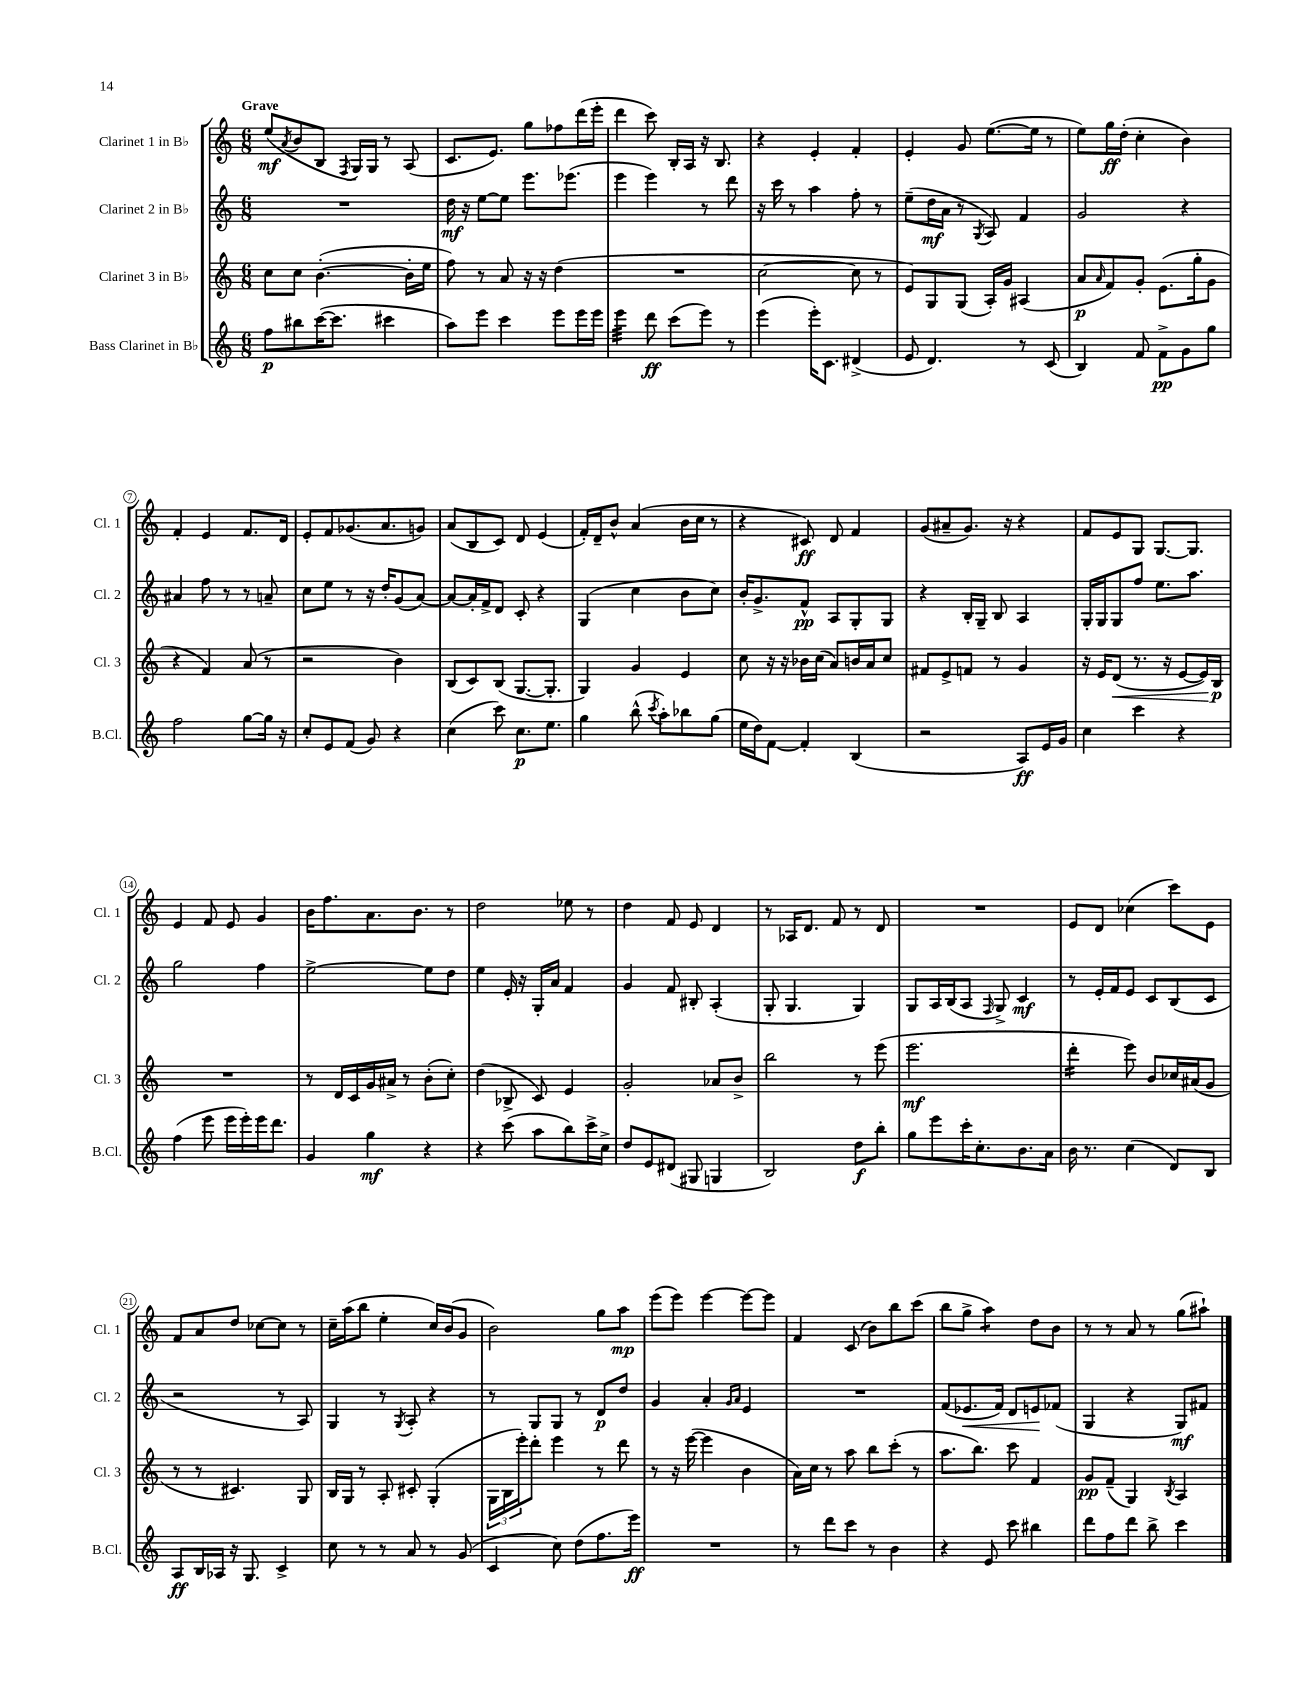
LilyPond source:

<<
\new StaffGroup <<
\new Staff = "s0" \with { instrumentName = "Clarinet 1 in Bb" shortInstrumentName = "Cl. 1" } {
    \clef treble \key c \major \numericTimeSignature \time 6/8 \tempo "Grave"
    e''8\mf( \acciaccatura { a'8 } b'8 b8 \acciaccatura { f8 } g16) g16 r8 a8( |
    c'8. e'8.) g''8 fes''8 d'''16( e'''16-. |
    d'''4 c'''8) b16-. a16 r16 b8. |
    r4 e'4-. f'4-. |
    e'4-. g'8 e''8.~( e''16 r8 |
    e''8) g''16\ff d''16-.( c''4-. b'4) |
    f'4-. e'4 f'8. d'16 |
    e'8-. f'8 ges'8.( a'8. g'8) |
    a'8( b8 c'8) d'8 e'4( |
    f'16-.) d'16-- b'8-^ a'4( b'16 c''16 r8 |
    r4 cis'8\ff) d'8 f'4 |
    g'8( ais'8-- g'8.) r16 r4 |
    f'8 e'8 g8 g8.~ g8. |
    e'4 f'8 e'8 g'4 |
    b'16 f''8. a'8. b'8. r8 |
    d''2 ees''8 r8 |
    d''4 f'8 e'8 d'4 |
    r8 aes16 d'8. f'8 r8 d'8 |
    R2. |
    e'8 d'8 ces''4( c'''8) e'8 |
    f'8 a'8 d''8 ces''8~ ces''8 r8 |
    c''16-- a''16( b''8 e''4-. c''16) b'16( g'8 |
    b'2) g''8 a''8\mp |
    e'''8( e'''8) e'''4~ e'''8~ e'''8 |
    f'4 c'8( b'8) b''8 c'''8( |
    b''8 g''8-> a''4:8) d''8 b'8 |
    r8 r8 a'8 r8 g''8( ais''8-!) \bar "|." |
}
\new Staff = "s1" \with { instrumentName = "Clarinet 2 in Bb" shortInstrumentName = "Cl. 2" } {
    \clef treble \key c \major \numericTimeSignature \time 6/8
    R2. |
    d''16\mf r16 e''8~ e''8 e'''8. ees'''8.( |
    e'''4 e'''4) r8 d'''8 |
    r16 c'''16 r8 a''4 f''8-. r8 |
    e''8--( d''16\mf a'16 r8 \acciaccatura { g8 } a8) f'4 |
    g'2 r4 |
    ais'4 f''8 r8 r8 a'8-- |
    c''8 e''8 r8 r16 d''16-. g'8( a'8~) |
    a'8~ a'16-. f'16-> d'8 c'8-. r4 |
    g4( c''4 b'8 c''8) |
    b'16-. g'8.-> f'8-^\pp a8 g8-. g8 |
    r4 b16-. g16-- b8 a4 |
    g16-. g16 g8 f''8 e''8. a''8. |
    g''2 f''4 |
    e''2~-> e''8 d''8 |
    e''4 e'16-. r16 g16-. a'16 f'4 |
    g'4 f'8 bis8-. a4-.( |
    g8-. g4. g4) |
    g8 a16 b16( a8 \grace { f16 } g8->) c'4\mf |
    r8 e'16-. f'16 e'8 c'8 b8( c'8 |
    r2 r8 a8) |
    g4 r8 \acciaccatura { g8 } a8-. r4 |
    r8 g8 g8 r8 d'8\p d''8 |
    g'4 a'4-. \grace { g'16 a'16 } e'4 |
    R2. |
    f'8( ees'8.\< f'16) d'8 e'8\! fes'8( |
    g4 r4 g8\mf) fis'8 \bar "|." |
}
\new Staff = "s2" \with { instrumentName = "Clarinet 3 in Bb" shortInstrumentName = "Cl. 3" } {
    \clef treble \key c \major \numericTimeSignature \time 6/8
    c''8 c''8 b'4.~-.( b'16-. e''16 |
    f''8) r8 a'8 r16 r16 d''4( |
    R2. |
    c''2~ c''8 r8 |
    e'8) g8 g8( a16-.) g'16 ais4( |
    a'8\p \grace { a'16 } f'8) g'8-. e'8.( g''16-. g'8 |
    r4 f'4) a'8( r8 |
    r2 b'4) |
    b8( c'8) b8( g8.~ g8.-. |
    g4) g'4 e'4 |
    c''8 r16 r16 bes'16 c''16( a'8) b'16 a'16 c''8 |
    fis'8 e'8-> f'8 r8 g'4 |
    r16 e'16 d'8\<( r8. r16 e'8~ e'16\!) b16\p |
    R2. |
    r8 d'16 c'16 g'16 ais'16-> r8 b'8-.( c''8-.) |
    d''4( bes8-> c'8) e'4 |
    g'2-. aes'8 b'8-> |
    b''2 r8 e'''8( |
    e'''2.\mf |
    d'''4:16-. e'''8) b'8 ces''16 ais'16( g'8 |
    r8 r8 cis'4.) g8 |
    b16 g16 r8 a8-. cis'8-. g4-.( |
    \tuplet 3/2 { g16 b16 e'''16-.) } d'''8-. e'''4 r8 d'''8 |
    r8 r16 e'''16~( e'''4 b'4 |
    a'16) c''16 r8 a''8 b''8 c'''8-.( r8 |
    a''8. b''8.) c'''8 f'4 |
    g'8\pp f'8--( g4) \acciaccatura { b8 } a4 \bar "|." |
}
\new Staff = "s3" \with { instrumentName = "Bass Clarinet in Bb" shortInstrumentName = "B.Cl." } {
    \clef treble \key c \major \numericTimeSignature \time 6/8
    f''8\p bis''8 c'''16~( c'''8. cis'''4 |
    a''8) e'''8 c'''4 e'''8 e'''16 e'''16 |
    e'''4:32 d'''8\ff c'''8( e'''8) r8 |
    e'''4( e'''16-.) c'8. dis'4->( |
    e'8 d'4.) r8 c'8( |
    b4) f'8 f'8->\pp g'8 g''8 |
    f''2 g''8~ g''16 r16 |
    c''8-. e'8 f'8( g'8) r4 |
    c''4( c'''8) c''8.\p e''8. |
    g''4 b''8-^( \acciaccatura { c'''8 } a''8-.) bes''8 g''8( |
    e''16 d''16) f'8~ f'4-. b4( |
    r2 a8\ff) e'16 g'16 |
    c''4 c'''4 r4 |
    f''4( e'''8 e'''16 e'''16-.) e'''16 d'''8. |
    g'4 g''4\mf r4 |
    r4 c'''8( a''8 b''8) c'''16-> c''16-> |
    d''8 e'8 dis'8( gis8 g4 |
    b2) d''8\f b''8-. |
    g''8 e'''8 c'''16-. c''8.-. b'8. a'16 |
    b'16 r8. c''4( d'8) b8 |
    a8\ff b16 aes16 r16 g8. c'4-> |
    c''8 r8 r8 a'8 r8 g'8( |
    c'4 c''8) d''8( f''8. e'''16\ff) |
    R2. |
    r8 d'''8 c'''8 r8 b'4 |
    r4 e'8 c'''8 bis''4 |
    d'''8 f''8 d'''8 b''8-> c'''4 \bar "|." |
}
>>
>>
\layout { \context { \Score \override BarNumber.stencil = #(make-stencil-circler 0.1 0.3 ly:text-interface::print) } }
